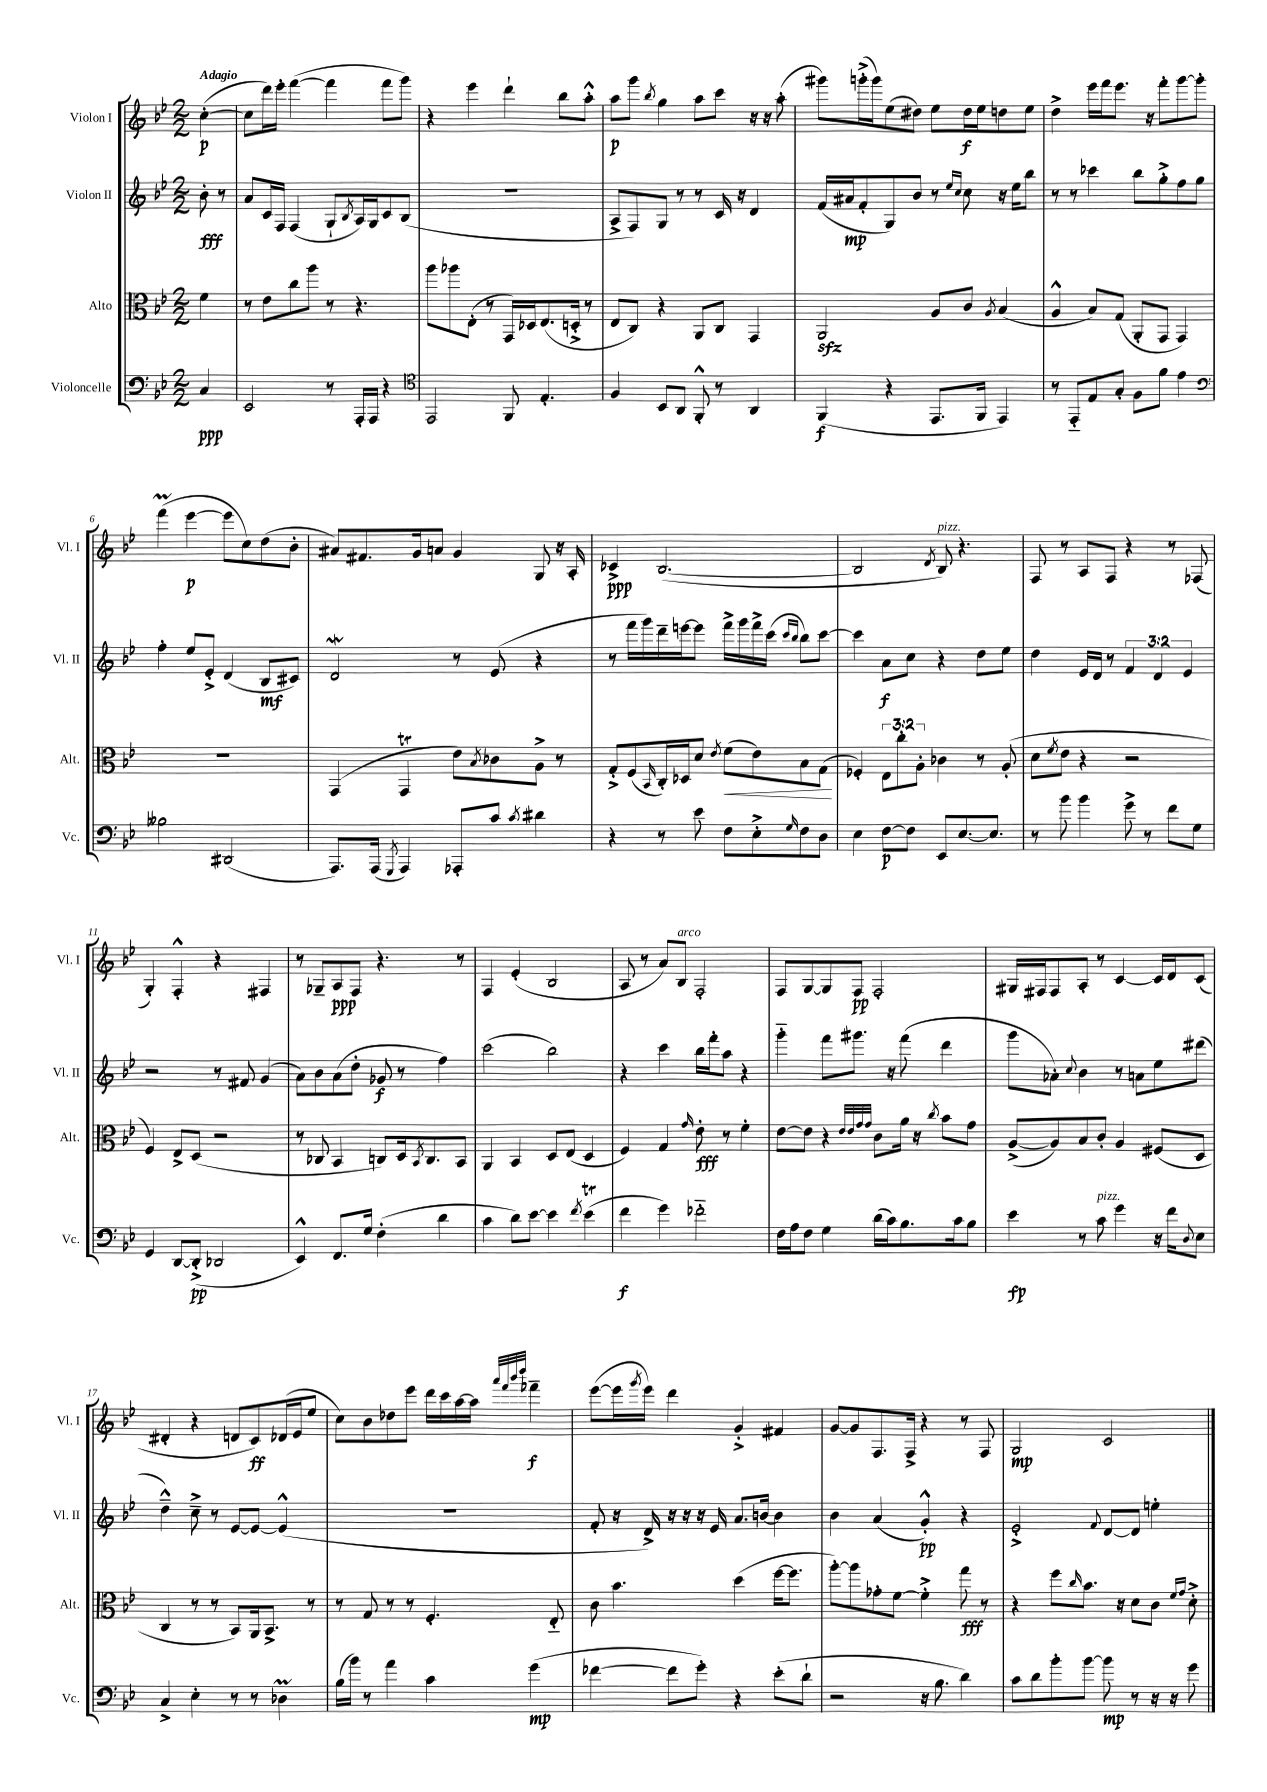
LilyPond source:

<<
\new StaffGroup <<
\new Staff = "s0" \with { instrumentName = "Violon I" shortInstrumentName = "Vl. I" } {
    \clef treble \key bes \major \numericTimeSignature \time 2/2 \partial 4 \tempo "Adagio"
    c''4~-.\p( |
    c''8 d'''16) ees'''16-. f'''4~( f'''4 f'''8 g'''8) |
    r4 ees'''4 d'''4-! bes''8 a''8-.-^ |
    a''8\p g'''8 \acciaccatura { bes''8 } g''4 a''8 c'''8 r16 r16 a''8-.( |
    gis'''8) g'''16-.->( g'''16) ees''8( dis''8) ees''8 dis''16\f ees''16 d''8 ees''8 |
    d''4-> ees'''16 f'''16 ees'''8. r16 f'''8-. g'''8~ g'''8-. |
    f'''4\prall( ees'''4~\p ees'''8 c''8) d''8( bes'8-. |
    ais'8) fis'8. g'16 a'8 g'4 g8 r16 a16-. |
    ces'4->\ppp bes2.~( |
    bes2 \acciaccatura { d'8 } bes8^\markup { \italic "pizz." }) r4. |
    f8 r8 a8 f8 r4 r8 fes8( |
    g4-.) f4-.-^ r4 fis4 |
    r8 ges8-- a8\ppp f8 r4. r8 |
    f4 ees'4-.( bes2 |
    a8 r8 a'8) bes8^\markup { \italic "arco" } f2-. |
    f8 g8~ g8 f8\pp f2-. |
    gis16 fis16 fis8 a8-. r8 c'4~ c'16 d'16 c'8( |
    dis'4-. r4 d'8 c'8\ff) des'16( ees'16 ees''8 |
    c''8) bes'8 des''8 ees'''8 d'''16 c'''16 a''16~ a''16 \grace { a'''32 f'''32 bes'''32 d''''32 } fes'''4--\f |
    ees'''8~( ees'''16 \acciaccatura { g'''8 } ees'''16) d'''4 g'4-.-> fis'4 |
    g'8~ g'8 f8. f16-> r4 r8 f8 |
    g2\mp c'2 \bar "|." |
}
\new Staff = "s1" \with { instrumentName = "Violon II" shortInstrumentName = "Vl. II" } {
    \clef treble \key bes \major \numericTimeSignature \time 2/2 \override Staff.TupletNumber.text = #tuplet-number::calc-fraction-text \partial 4
    bes'8-.\fff r8 |
    a'8 c'16 f16 f4( g8-! \acciaccatura { bes8 } a16) g16 c'8 bes8( |
    R1 |
    a8-> f8) g8 r8 r8 c'16 r16 d'4 |
    f'16( ais'16\mp f'8-. g8) bes'8 r8 \grace { ees''16 c''16 } c''8 r16 ees''16 bes''8 |
    r8 r8 ces'''4 bes''8 g''8-.-> f''8 g''8 |
    f''4-. ees''8 ees'8-.-> d'4( bes8\mf cis'8) |
    d'2\mordent r8 ees'8( r4 |
    r8 f'''16 g'''16) d'''16-- e'''16~ e'''8 f'''16-> g'''16 f'''16-> c'''16( \grace { c'''16 bes''16 } bes''8) c'''8~ |
    c'''4 a'8\f c''8 r4 d''8 ees''8 |
    d''4 ees'16 d'16 r8 \tuplet 3/2 { f'4 d'4 ees'4 } |
    r2 r8 fis'8 g'4( |
    a'8) bes'8 a'8( d''8-. ges'8\f r8 f''4) |
    c'''2( bes''2) |
    r4 c'''4 bes''16 f'''16-. a''8 r4 |
    g'''4-_ f'''8 gis'''8. r16 f'''8( d'''4 |
    g'''8 aes'8-.) \appoggiatura { c''8 } bes'4 r8 a'8 ees''8 dis'''8( |
    d''4---^) c''8---> r8 ees'8~ ees'8~ ees'4-^( |
    R1 |
    f'8-. r16 d'16->) r16 r16 r16 ees'16 a'8. b'16~ b'4 |
    bes'4 a'4( g'4-.-^\pp) r4 |
    ees'2-.-> \appoggiatura { f'8 } d'8~ d'8 e''4-. \bar "|." |
}
\new Staff = "s2" \with { instrumentName = "Alto" shortInstrumentName = "Alt." } {
    \clef alto \key bes \major \numericTimeSignature \time 2/2 \override Staff.TupletNumber.text = #tuplet-number::calc-fraction-text \partial 4
    f'4 |
    r8 ees'8 c''8 a''8 r8 r4. |
    a''8 aes''8 ees8-.( r8 g,16) des16 ees8.( d16-.-> r8 |
    ees8 c8) r4 a,8 c8 g,4 |
    a,2\sfz a8 c'8 \acciaccatura { a8 } bes4( |
    a4-^ bes8) g8( a,8-. g,8 g,4) |
    R1 |
    g,4( g,4\trill ees'8) \acciaccatura { bes8 } ces'8 a8-> r8 |
    g8-.-> f8( \grace { bes,16 } c16-.) des16 d'8 \acciaccatura { ees'8 } f'8\<( ees'8) bes8 g8\!( |
    fes4-.) \tuplet 3/2 { ees8 c''8-. a8-. } ces'4 r8 a8-.( |
    d'8 \acciaccatura { f'8 } ees'8 r4 r2 |
    f4) ees8-> d8( r2 |
    r8 ces8 bes,4 c8) d16 \acciaccatura { bes,8 } c8. bes,8 |
    a,4 bes,4 d8 ees8( d4 |
    f4) g4 \grace { g'16 } ees'8-.\fff r8 f'4-. |
    ees'8~ ees'8 r4 \grace { ees'32 ees'32 g'32 g'32 } c'8 a'16 r16 \acciaccatura { c''8 } bes'8 g'8 |
    a8~->( a8) bes8 c'8-. a4 fis8( d8 |
    c4 r8 r8 bes,8) a,16 bes,8.-> r8 |
    r8 g8 r8 r8 f4.-. ees8-_ |
    c'8 bes'4. d''4( f''16~ f''8. |
    a''8~-.) a''8 ges'8-. f'8~ f'4-.-> g''8\fff r8 |
    r4 f''8 \grace { c''16 } bes'8. r16 d'8 c'8 \grace { f'16 g'16 } d'8-.-> \bar "|." |
}
\new Staff = "s3" \with { instrumentName = "Violoncelle" shortInstrumentName = "Vc." } {
    \clef bass \key bes \major \numericTimeSignature \time 2/2 \partial 4
    c4\ppp |
    ees,2 r8 a,,16-. a,,16 r4 |
    \clef tenor ees,2 f,8 ees4.-. |
    f4 bes,8 a,8 f,8-.-^ r8 a,4 |
    f,4\f( r4 ees,8. f,16 ees,4) |
    r8 ees,8-_ ees8 g8-. f8 f'8 ees'4 |
    \clef bass beses2 dis,2( |
    a,,8.) a,,16( \acciaccatura { g,,8 } a,,4) aes,,8-. c'8 \acciaccatura { c'8 } dis'4 |
    r4 r8 ees'8 f8 ees8-.-> \grace { g16 } f8 d8 |
    ees4 f8~\p f8 ees,8 ees8.~ ees8. |
    r8 bes'8 bes'4 g'8-> r8 f'8 g8 |
    g,4 d,8~ d,8-.->\pp( des,2 |
    ees,4-^) f,8. g16 f4-.( d'4 |
    c'4 d'8) ees'8~ ees'4 \acciaccatura { f'8 } ees'4\trill( |
    f'4\f g'4) fes'2-_ |
    f16 a16 f8 g4 d'16( c'16) bes8. c'16 bes8 |
    ees'4\fp r8 c'8^\markup { \italic "pizz." } g'4 r16 f'16 \appoggiatura { d8 } ees8 |
    c4-> ees4-. r8 r8 des4\prall |
    bes16( bes'16) r8 a'4 c'4 g'4\mp( |
    fes'4~ fes'8 g'8-.) r4 ees'8-.( d'8-! |
    r2 r16 bes8. d'4) |
    c'8 d'8 bes'8-. bes'8~ bes'8\mp r8 r16 r16 g'8 \bar "|." |
}
>>
>>
